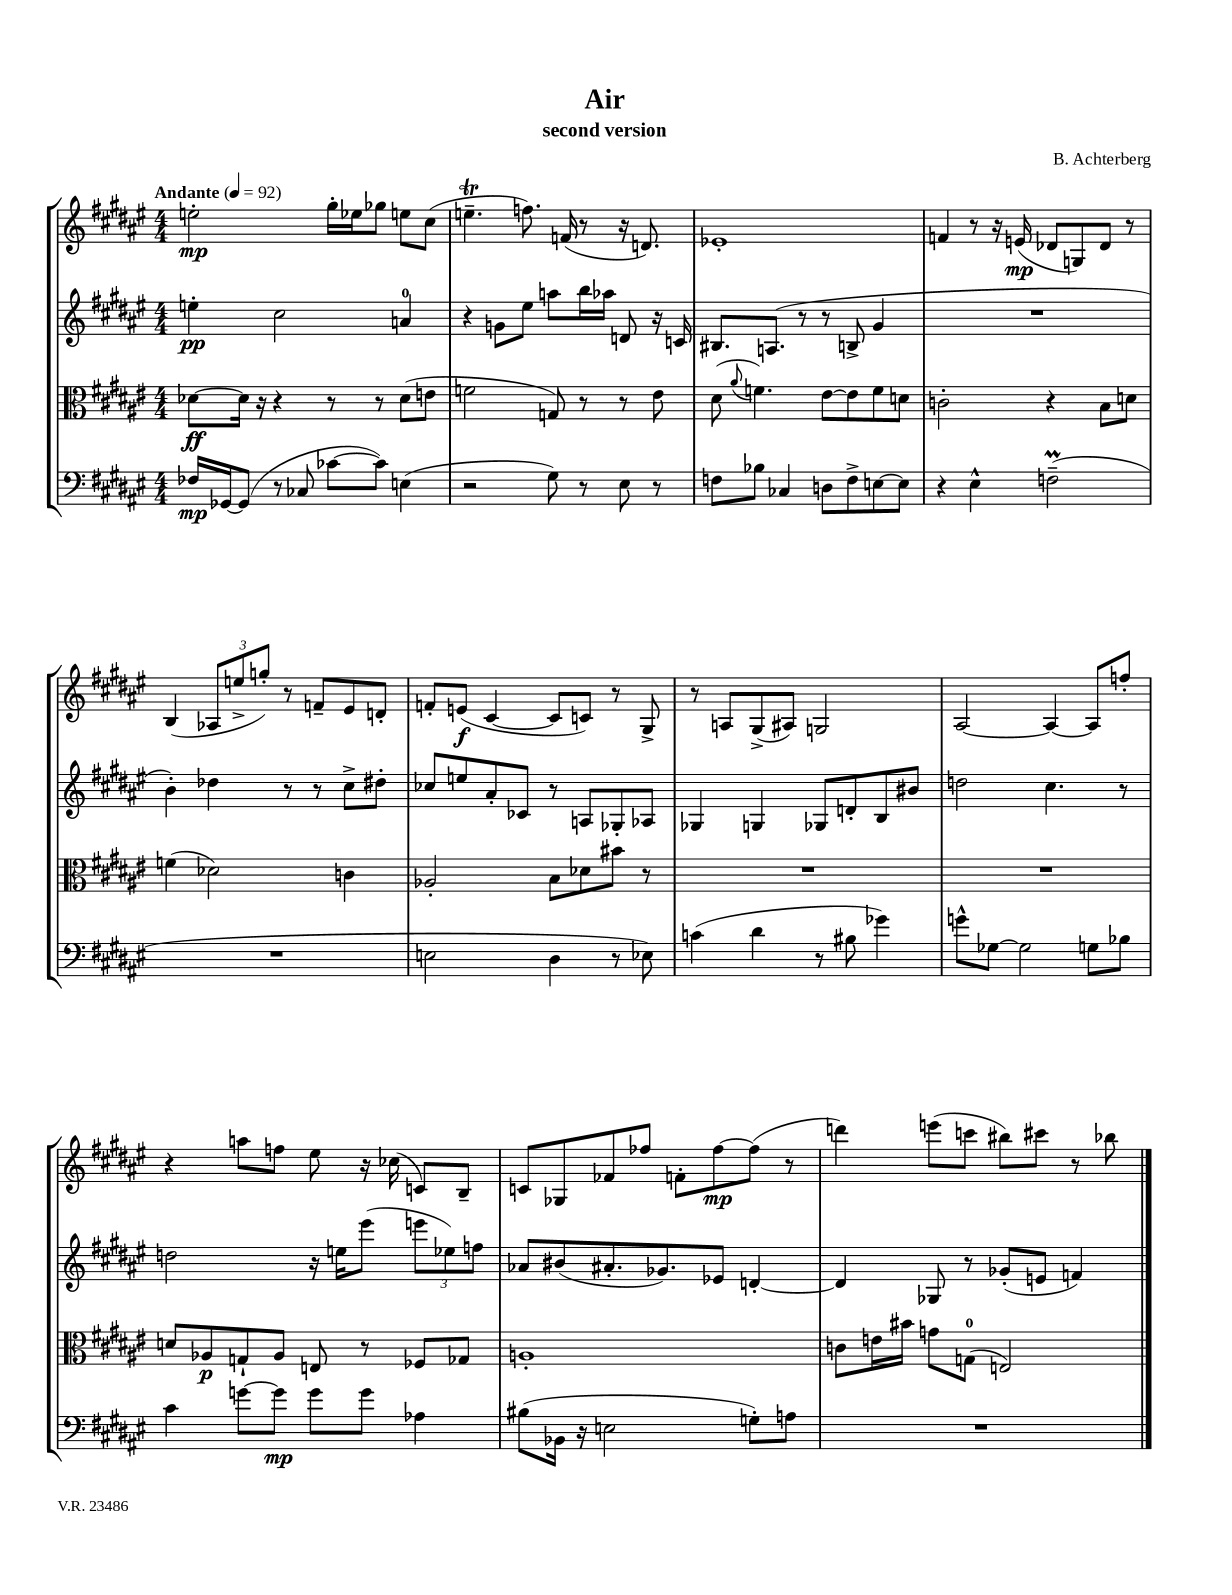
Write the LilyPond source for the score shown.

\header { title = "Air" composer = "B. Achterberg" subtitle = "second version" }
<<
\new StaffGroup <<
\new Staff = "s0" {
    \clef treble \key fis \major \numericTimeSignature \time 4/4 \tempo "Andante" 4 = 92
    e''2-.\mp gis''16-. ees''16 ges''8 e''8 cis''8( |
    e''4.--\trill f''8.) f'16( r8 r16 d'8.) |
    ees'1-. |
    f'4 r8 r16 e'16\mp( des'8 g8) des'8 r8 |
    b4( \tuplet 3/2 { aes8 e''8-> g''8-.) } r8 f'8-- eis'8 d'8-. |
    f'8-. e'8\f( cis'4~ cis'8 c'8) r8 gis8-> |
    r8 a8 gis8->( ais8) g2 |
    ais2~ ais4~ ais8 f''8-. |
    r4 a''8 f''8 eis''8 r16 ces''16( c'8) b8-- |
    c'8 ges8 fes'8 fes''8 f'8-. fes''8~\mp fes''8( r8 |
    d'''4) e'''8( c'''8 bis''8) cis'''8 r8 bes''8 \bar "|." |
}
\new Staff = "s1" {
    \clef treble \key fis \major \numericTimeSignature \time 4/4
    e''4-.\pp cis''2 a'4-0 |
    r4 g'8 eis''8 a''8 b''16 aes''16 d'8 r16 c'16 |
    bis8. a8.( r8 r8 b8-> gis'4 |
    R1 |
    b'4-.) des''4 r8 r8 cis''8-> dis''8-. |
    ces''8 e''8 ais'8-. ces'8 r8 a8 ges8-. aes8 |
    ges4 g4 ges8 d'8-. b8 bis'8 |
    d''2 cis''4. r8 |
    d''2 r16 e''16 eis'''8( \tuplet 3/2 { e'''8 ees''8) f''8 } |
    aes'8 bis'8( ais'8.-. ges'8.) ees'8 d'4~-. |
    d'4 ges8 r8 ges'8-.( e'8 f'4) \bar "|." |
}
\new Staff = "s2" {
    \clef alto \key fis \major \numericTimeSignature \time 4/4
    des'8~\ff des'16 r16 r4 r8 r8 des'8( e'8 |
    f'2 g8) r8 r8 eis'8 |
    dis'8( \appoggiatura { ais'8 } f'4.) eis'8~ eis'8 f'8 d'8 |
    c'2-. r4 b8 d'8 |
    f'4( des'2) c'4 |
    aes2-. b8 des'8 bis'8 r8 |
    R1 |
    R1 |
    d'8 aes8\p g8-! aes8 e8 r8 fes8 ges8 |
    a1-. |
    c'8 e'16 bis'16 g'8 g8-0( e2) \bar "|." |
}
\new Staff = "s3" {
    \clef bass \key fis \major \numericTimeSignature \time 4/4
    fes16\mp ges,16~ ges,8( r8 ces8 ces'8~ ces'8) e4( |
    r2 gis8) r8 eis8 r8 |
    f8 bes8 ces4 d8 f8-> e8~ e8 |
    r4 eis4-^ f2--\prall( |
    R1 |
    e2 dis4 r8 ees8) |
    c'4( dis'4 r8 bis8 ges'4) |
    g'8-^ ges8~ ges2 g8 bes8 |
    cis'4 g'8~ g'8\mp g'8 g'8 aes4 |
    bis8( bes,16 r16 e2 g8-.) a8 |
    R1 \bar "|." |
}
>>
>>
\layout { \context { \Score \remove "Bar_number_engraver" } }
